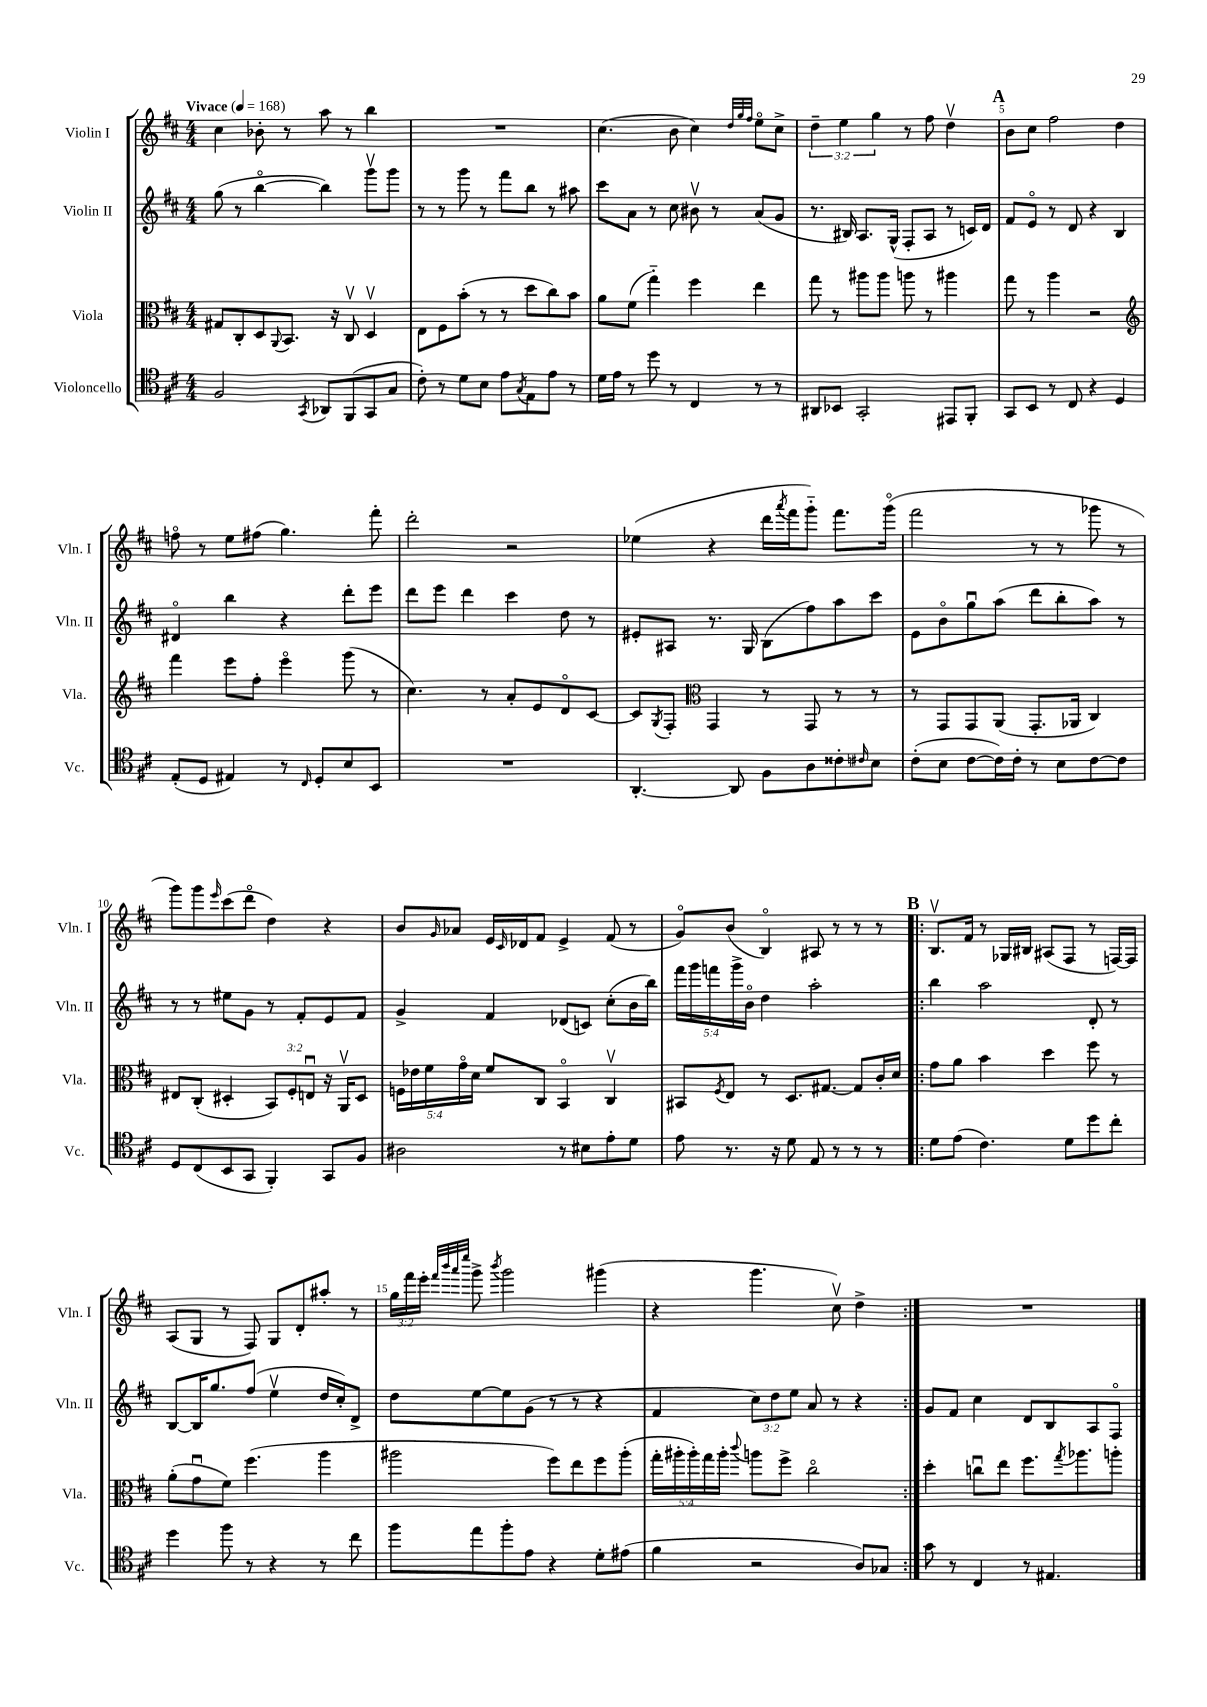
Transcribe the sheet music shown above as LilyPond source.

<<
\new StaffGroup <<
\new Staff = "s0" \with { instrumentName = "Violin I" shortInstrumentName = "Vln. I" } {
    \clef treble \key d \major \numericTimeSignature \time 4/4 \override Staff.TupletNumber.text = #tuplet-number::calc-fraction-text \tempo "Vivace" 4 = 168
    cis''4 bes'8-. r8 a''8 r8 b''4 |
    R1 |
    cis''4.( b'8 cis''4) \grace { d''32 g''32 fis''32 } e''8\flageolet cis''8-> |
    \tuplet 3/2 { d''4-- e''4 g''4 } r8 fis''8 d''4\upbow |
    \mark \markup { \bold "A" } b'8 cis''8 fis''2 d''4 |
    f''8\flageolet r8 e''8 fis''8( g''4.) fis'''8-. |
    d'''2-. r2 |
    ees''4( r4 d'''16 \acciaccatura { a'''8 } fis'''16 g'''8-_) fis'''8. g'''16\flageolet( |
    fis'''2 r8 r8 ges'''8 r8 |
    g'''8) g'''8 \grace { e'''16 } cis'''8( d'''8\flageolet d''4) r4 |
    b'8 \grace { g'16 } aes'8 e'16 \grace { cis'16 } des'16 fis'8 e'4-> fis'8( r8 |
    g'8\flageolet) b'8( b4\flageolet) ais8 r8 r8 r8 |
    \repeat volta 2 { \mark \markup { \bold "B" } b8.\upbow fis'16 r8 ges16 bis16 ais8( fis8 r8 f16~) f16 |
    a8( g8 r8 fis8) g8 d'8-. ais''8-. r8 |
    \tuplet 3/2 { g''16 fis'''16 e'''16-. } \grace { fis'''32 b'''32 a'''32 e''''32 } g'''8-> \acciaccatura { b'''8 } g'''2 gis'''4( |
    r4 g'''4. cis''8\upbow) d''4-> | }
    R1 \bar "|." |
}
\new Staff = "s1" \with { instrumentName = "Violin II" shortInstrumentName = "Vln. II" } {
    \clef treble \key d \major \numericTimeSignature \time 4/4 \override Staff.TupletNumber.text = #tuplet-number::calc-fraction-text
    g''8( r8 b''4~\flageolet b''4) g'''8\upbow g'''8 |
    r8 r8 g'''8 r8 fis'''8 b''8 r8 ais''8 |
    cis'''8 a'8 r8 cis''8 bis'8\upbow r8 a'8( g'8 |
    r8. bis16) a8. g16-^( fis8-. a8 r8 c'16) d'16 |
    \mark \markup { \bold "A" } fis'8 e'8\flageolet r8 d'8 r4 b4 |
    dis'4\flageolet b''4 r4 d'''8-. e'''8 |
    d'''8 e'''8 d'''4 cis'''4 d''8 r8 |
    eis'8-. ais8 r8. g16 b8( fis''8) a''8 cis'''8 |
    e'8 b'8\flageolet g''8\downbow a''8( d'''8 b''8-. a''8) r8 |
    r8 r8 eis''8 g'8 r8 fis'8-. e'8 fis'8 |
    g'4-> fis'4 des'8( c'8) cis''8-.( b'16 b''16) |
    \tuplet 5/4 { fis'''16 g'''16 f'''16 g'''16-> b'16\flageolet } d''4 a''2-. |
    \repeat volta 2 { \mark \markup { \bold "B" } b''4 a''2 d'8-. r8 |
    b8~ b16 g''8. fis''8( e''4\upbow d''16 cis''16-.) d'8-> |
    d''8 e''8~ e''8 g'8( r8 r8 r4 |
    fis'4 \tuplet 3/2 { cis''8) d''8 e''8 } a'8 r8 r4 | }
    g'8 fis'8 cis''4 d'8 b8 a8 fis8\flageolet \bar "|." |
}
\new Staff = "s2" \with { instrumentName = "Viola" shortInstrumentName = "Vla." } {
    \clef alto \key d \major \numericTimeSignature \time 4/4 \override Staff.TupletNumber.text = #tuplet-number::calc-fraction-text
    gis8 cis8-. d8 \appoggiatura { a,8 } b,8. r16 cis8\upbow d4\upbow |
    e8 fis8 b'8-.( r8 r8 d''8 cis''8) b'8 |
    a'8 fis'8( g''4-_) fis''4 e''4 |
    g''8 r8 ais''8 ais''8 a''8 r8 ais''4 |
    \mark \markup { \bold "A" } g''8 r8 a''4 r2 |
    \clef treble fis'''4 e'''8 fis''8-. e'''4\flageolet g'''8( r8 |
    cis''4.) r8 a'8-. e'8 d'8\flageolet cis'8~ |
    cis'8 \acciaccatura { g8 } fis8-. \clef alto g,4 r8 g,8 r8 r8 |
    r8 g,8 g,8 a,8( g,8.-. aes,16 cis4) |
    eis8 cis8-.( dis4-. \tuplet 3/2 { b,8) fis8-. e8\downbow } r16 a,16\upbow dis8 |
    \tuplet 5/4 { f16 ees'16 fis'16 g'16\flageolet d'16 } fis'8 cis8 b,4\flageolet cis4\upbow |
    bis,8 \acciaccatura { fis8 } e8 r8 d8. gis8.~ gis8 cis'16-. d'16 |
    \repeat volta 2 { \mark \markup { \bold "B" } g'8 a'8 b'4 d''4 fis''8 r8 |
    a'8-.( g'8\downbow fis'8) fis''4.( a''4 |
    ais''2 fis''8) e''8 fis''8 ais''8-.( |
    \tuplet 5/4 { g''16-. ais''16-. ais''16-.) g''16 ais''16-. } \appoggiatura { cis'''8 } a''8 fis''8-> cis''2\flageolet | }
    d''4-. c''8\downbow e''8 fis''8. \acciaccatura { g''8 } aes''8. a''8-. \bar "|." |
}
\new Staff = "s3" \with { instrumentName = "Violoncello" shortInstrumentName = "Vc." } {
    \clef tenor \key d \major \numericTimeSignature \time 4/4
    fis2 \acciaccatura { g,8 } aes,8 fis,8( g,8 g8 |
    cis'8-.) r8 d'8 b8 e'8 \acciaccatura { g8 } e8 e'8 r8 |
    d'16 e'16 r8 d''8 r8 cis4 r8 r8 |
    ais,8 bes,8 g,2-. eis,8 fis,8-. |
    \mark \markup { \bold "A" } g,8 b,8 r8 cis8 r4 d4 |
    e8-.( d8 eis4) r8 \grace { cis16 } d8-. b8 b,8 |
    R1 |
    a,4.~-. a,8 fis8 a8 cisis'8-. \grace { cis'16 } b8 |
    cis'8-.( b8 cis'8~ cis'16) cis'16-. r8 b8 cis'8~ cis'8 |
    d8 cis8( b,8 g,8 fis,4-.) g,8 fis8 |
    ais2 r8 bis8 e'8-. d'8 |
    e'8 r8. r16 d'8 e8 r8 r8 r8 |
    \repeat volta 2 { \mark \markup { \bold "B" } d'8 e'8( cis'4.) d'8 d''8 cis''8-. |
    d''4 fis''8 r8 r4 r8 cis''8 |
    fis''8 e''8 fis''8-. e'8 r4 d'8-. eis'8( |
    fis'4 r2 a8) ges8 | }
    g'8 r8 cis4 r8 eis4. \bar "|." |
}
>>
>>
\layout { \context { \Score \override BarNumber.break-visibility = ##(#f #t #t) barNumberVisibility = #(every-nth-bar-number-visible 5) } }
